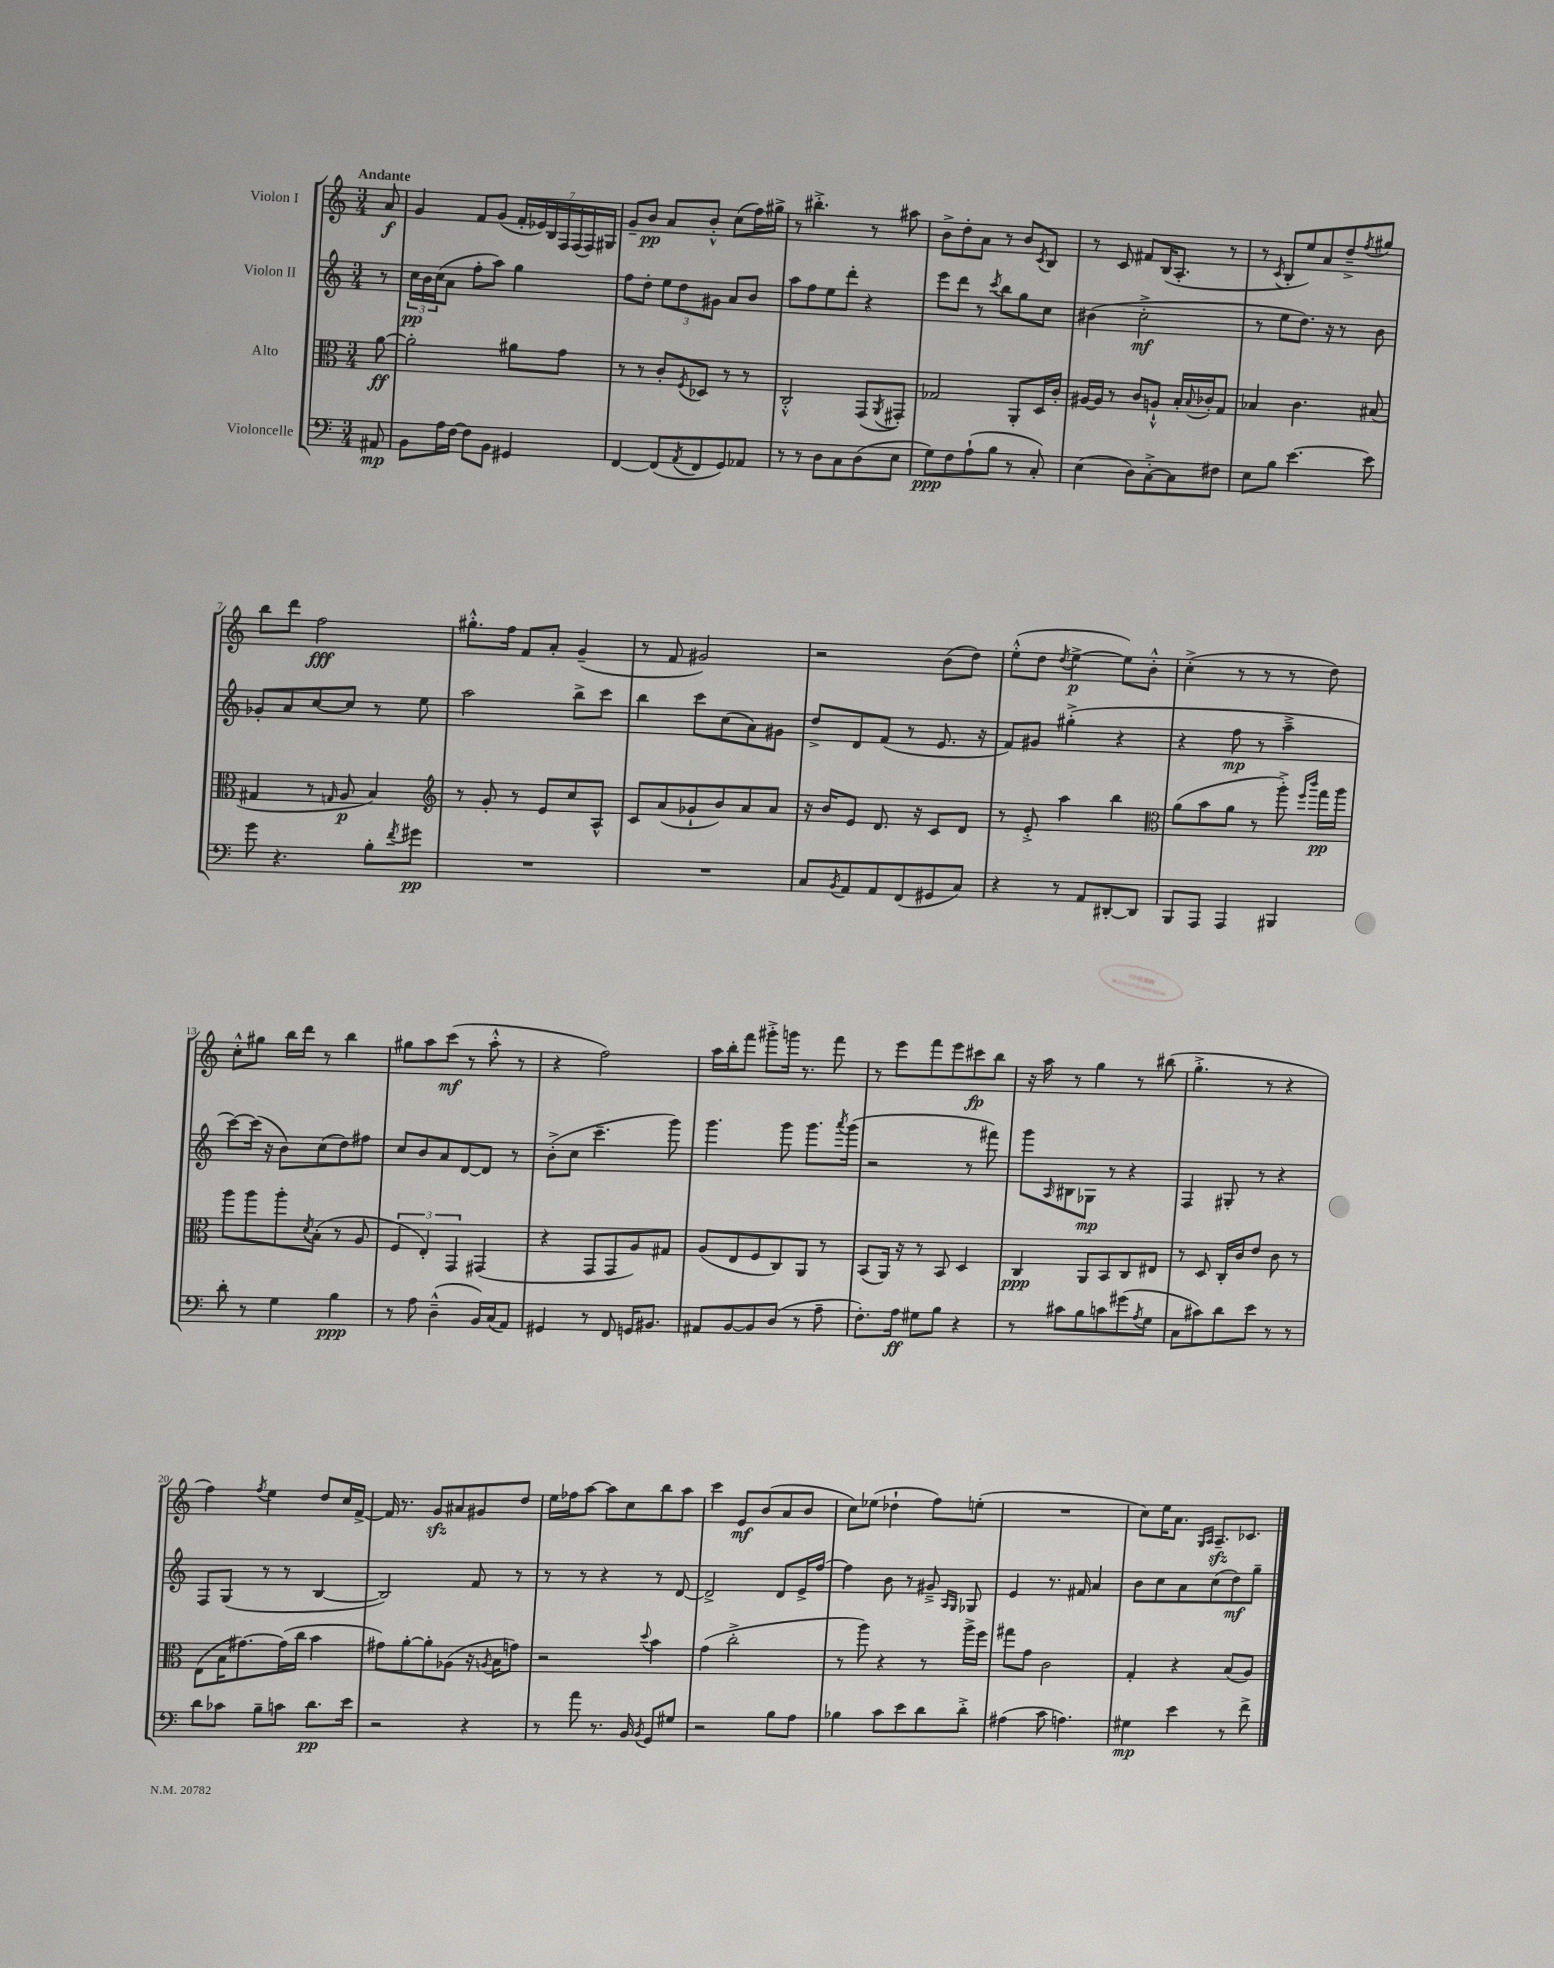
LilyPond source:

<<
\new StaffGroup <<
\new Staff = "s0" \with { instrumentName = "Violon I" } {
    \clef treble \key c \major \numericTimeSignature \time 3/4 \partial 8 \tempo "Andante"
    a'8\f |
    g'4 f'8 g'8( \tuplet 7/4 { f'16-. ees'16) b16 f16 f16( f16) gis16 } |
    g'8-- b'8\pp a'8 b'8-.-^ c''8( f''16) gis''16-> |
    r8 bis''4.-.-> r8 ais''8 |
    b'8-> d''8-. a'8 r8 b'8 \acciaccatura { c'8 } b8 |
    r8 c'8 fis'8 b16( a8.-. r8 |
    r8 \acciaccatura { c'8 } b8-. e''8) a'8 d''8---> \acciaccatura { f''8 } gis''8 |
    b''8 d'''8 f''2\fff |
    gis''8.-.-^ f''16 f'8 a'8-. g'4--( |
    r8 f'8 gis'2) |
    r2 b'8( d''8) |
    e''8-.-^( d''8 \acciaccatura { d''8 } e''4~->\p e''8) b'8-.-^ |
    c''4-.->( r8 r8 r8 d''8) |
    c''8-.-^ gis''8 b''16 d'''16 r8 b''4 |
    gis''8 a''8 c'''8\mf( r8 a''8-.-^ r8 |
    r4 f''2) |
    a''16 b''16-. f'''8 gis'''8-.-> g'''16 r8. f'''8 |
    r8 e'''8 f'''8 e'''8 cis'''8\fp b''8 |
    r16 a''16 r8 g''4 r8 bis''8( |
    g''4.-.-> r8 r4 |
    f''4) \acciaccatura { f''8 } e''4 d''8 c''16 f'16~-> |
    f'16 r8. g'8\sfz ais'8 gis'8 d''8 |
    e''16 fes''16 a''8~ a''8 c''8 b''8 a''8 |
    c'''4 e'8\mf b'8( a'8 b'8 |
    c''8) ees''8( des''4-! f''8) e''8-.( |
    R2. |
    c''8) e''16 a'8. \grace { g16 a16 } a8.--\sfz ces'8. \bar "|." |
}
\new Staff = "s1" \with { instrumentName = "Violon II" } {
    \clef treble \key c \major \numericTimeSignature \time 3/4 \partial 8
    r8 |
    \tuplet 3/2 { c''16\pp b'16 c''16( } a'8 f''8-. a''8) g''4 |
    f''8 d''8-. \tuplet 3/2 { e''8 d''8 gis'8 } a'8 b'8 |
    a''8 f''8 e''8 d'''8-. r4 |
    e'''8 d'''8 r8 \acciaccatura { c'''8 } b''8 g''8 c''8 |
    bis'4( c''2-.->\mf |
    r8 e''8 d''8.) r16 r8 b'8 |
    ges'8-. a'8 c''8~ c''8 r8 e''8 |
    a''2 b''8-> c'''8 |
    b''4 c'''8 c''8( a'8) gis'8 |
    d''8-> d'8 f'8( r8 e'8. r16 |
    f'8) gis'8 gis''4-.->( r4 |
    r4 f''8\mp r8 a''4---> |
    c'''8~) c'''16( r16 b'8) c''8( d''8) fis''8 |
    c''8 b'8 a'8 d'8~ d'8 r8 |
    b'8-.->( c''8 c'''4.-- g'''8) |
    g'''4. g'''8 g'''8. \acciaccatura { a'''8 } g'''16( |
    r2 r8 fis'''8) |
    g'''8 \grace { a16 } bis8 ges8\mp r8 r4 |
    f4 gis8-. r8 r4 |
    f8 g8( r8 r8 b4~ |
    b2) f'8 r8 |
    r8 r8 r4 r8 d'8~ |
    d'2-> d'8 e'16-> f''16~ |
    f''4 b'8 r8 gis'8---> \grace { a16 g16 } ges8 |
    e'4 r8. fis'16 a'4 |
    b'8 c''8 a'8 c''8( d''8\mf) g''8-- \bar "|." |
}
\new Staff = "s2" \with { instrumentName = "Alto" } {
    \clef alto \key c \major \numericTimeSignature \time 3/4 \partial 8
    a'8~\ff |
    a'2-. ais'8 g'8 |
    r8 r8 c'8-. \acciaccatura { f8 } des8 r8 r8 |
    c2-.-^ g,8( \acciaccatura { a,8 } gis,8-.) |
    ges2 a,8-. d16 c'16-. |
    ais16~ ais16 r8 c'8 a8-!-^ b16-. \appoggiatura { b8 } ces'16-. g8 |
    bes4 c'4. bis8( |
    gis4 r8 \grace { g16 } a8\p b4) |
    \clef treble r8 g'8-. r8 e'8 c''8 a8-^ |
    c'8 a'8( ges'8-! b'8) a'8 a'8 |
    r16 b'16 e'8 d'8. r16 c'8 d'8 |
    r8 e'8-.-> a''4 b''4 |
    \clef alto a'8( b'8 a'8 r8 a''8-.->) \grace { f''16 c'''16 } g''16\pp a''16 |
    a''8 a''8 a''8-. \acciaccatura { d'8 } b8-.( r8 a8 |
    \tuplet 3/2 { f4 e4-.) g,4 } gis,4( |
    r4 g,8 g,8 a8) gis8 |
    a8( e8 f8 c8) a,8 r8 |
    b,8( a,16) r16 r8 b,8 d4 |
    c4\ppp a,8 b,8 c8 eis8 |
    r8 d8 c16-. c'16 e'8 c'8 r8 |
    e8( b16 gis'8.~) gis'16( c''16 b'4 |
    gis'8) a'8~-. a'8-. aes8( r16 \acciaccatura { a8 } b16 g'8) |
    r2 \appoggiatura { d''8 } b'4 |
    g'4( c''2-.-> |
    r8 a''8) r4 r8 a''16-> f''16 |
    gis''8 g'8 c'2 |
    g4-. r4 b8( a8) \bar "|." |
}
\new Staff = "s3" \with { instrumentName = "Violoncelle" } {
    \clef bass \key c \major \numericTimeSignature \time 3/4 \partial 8
    ais,8\mp |
    b,8 a16 f16~ f8 b,8 gis,4 |
    f,4~ f,8( \acciaccatura { a,8 } f,8 g,8) aes,8 |
    r8 r8 d8 c8 d8( e8 |
    g8\ppp) f8 a8-!( b8 r8 c8-.) |
    e4( d8) c8~-.-> c8 fis8 |
    e8 b8 e'4.~ e'8 |
    g'8 r4. b8-. \acciaccatura { f'8 } gis'8\pp |
    R2. |
    R2. |
    c8 \acciaccatura { b,8 } a,8 a,8 f,8( gis,8 c8) |
    r4 r8 a,8 dis,8~-. dis,8 |
    b,,8 a,,8 a,,4 bis,,4 |
    d'8-. r8 g4 b4\ppp |
    r8 a8 d4---^( b,16) c16( a,8) |
    gis,4 r8 f,8 g,16 bis,8. |
    ais,8 b,8~ b,8 d8( r8 a8-- |
    f8.-.) a16\ff gis8 b8 r4 |
    r8 cis'8 b8 c'8 gis'8( \acciaccatura { a8 } g8 |
    c8 cis'8) d'8 e'8 r8 r8 |
    d'8 ces'8 b8-- c'8 d'8.\pp e'16 |
    r2 r4 |
    r8 a'8 r8. b,16 \acciaccatura { b,8 } g,8 gis8 |
    r2 b8 a8 |
    bes4 c'8 e'8 d'8 d'8-.-> |
    ais4( c'8 a4.) |
    gis4\mp e'4 r8 f'8-> \bar "|." |
}
>>
>>
